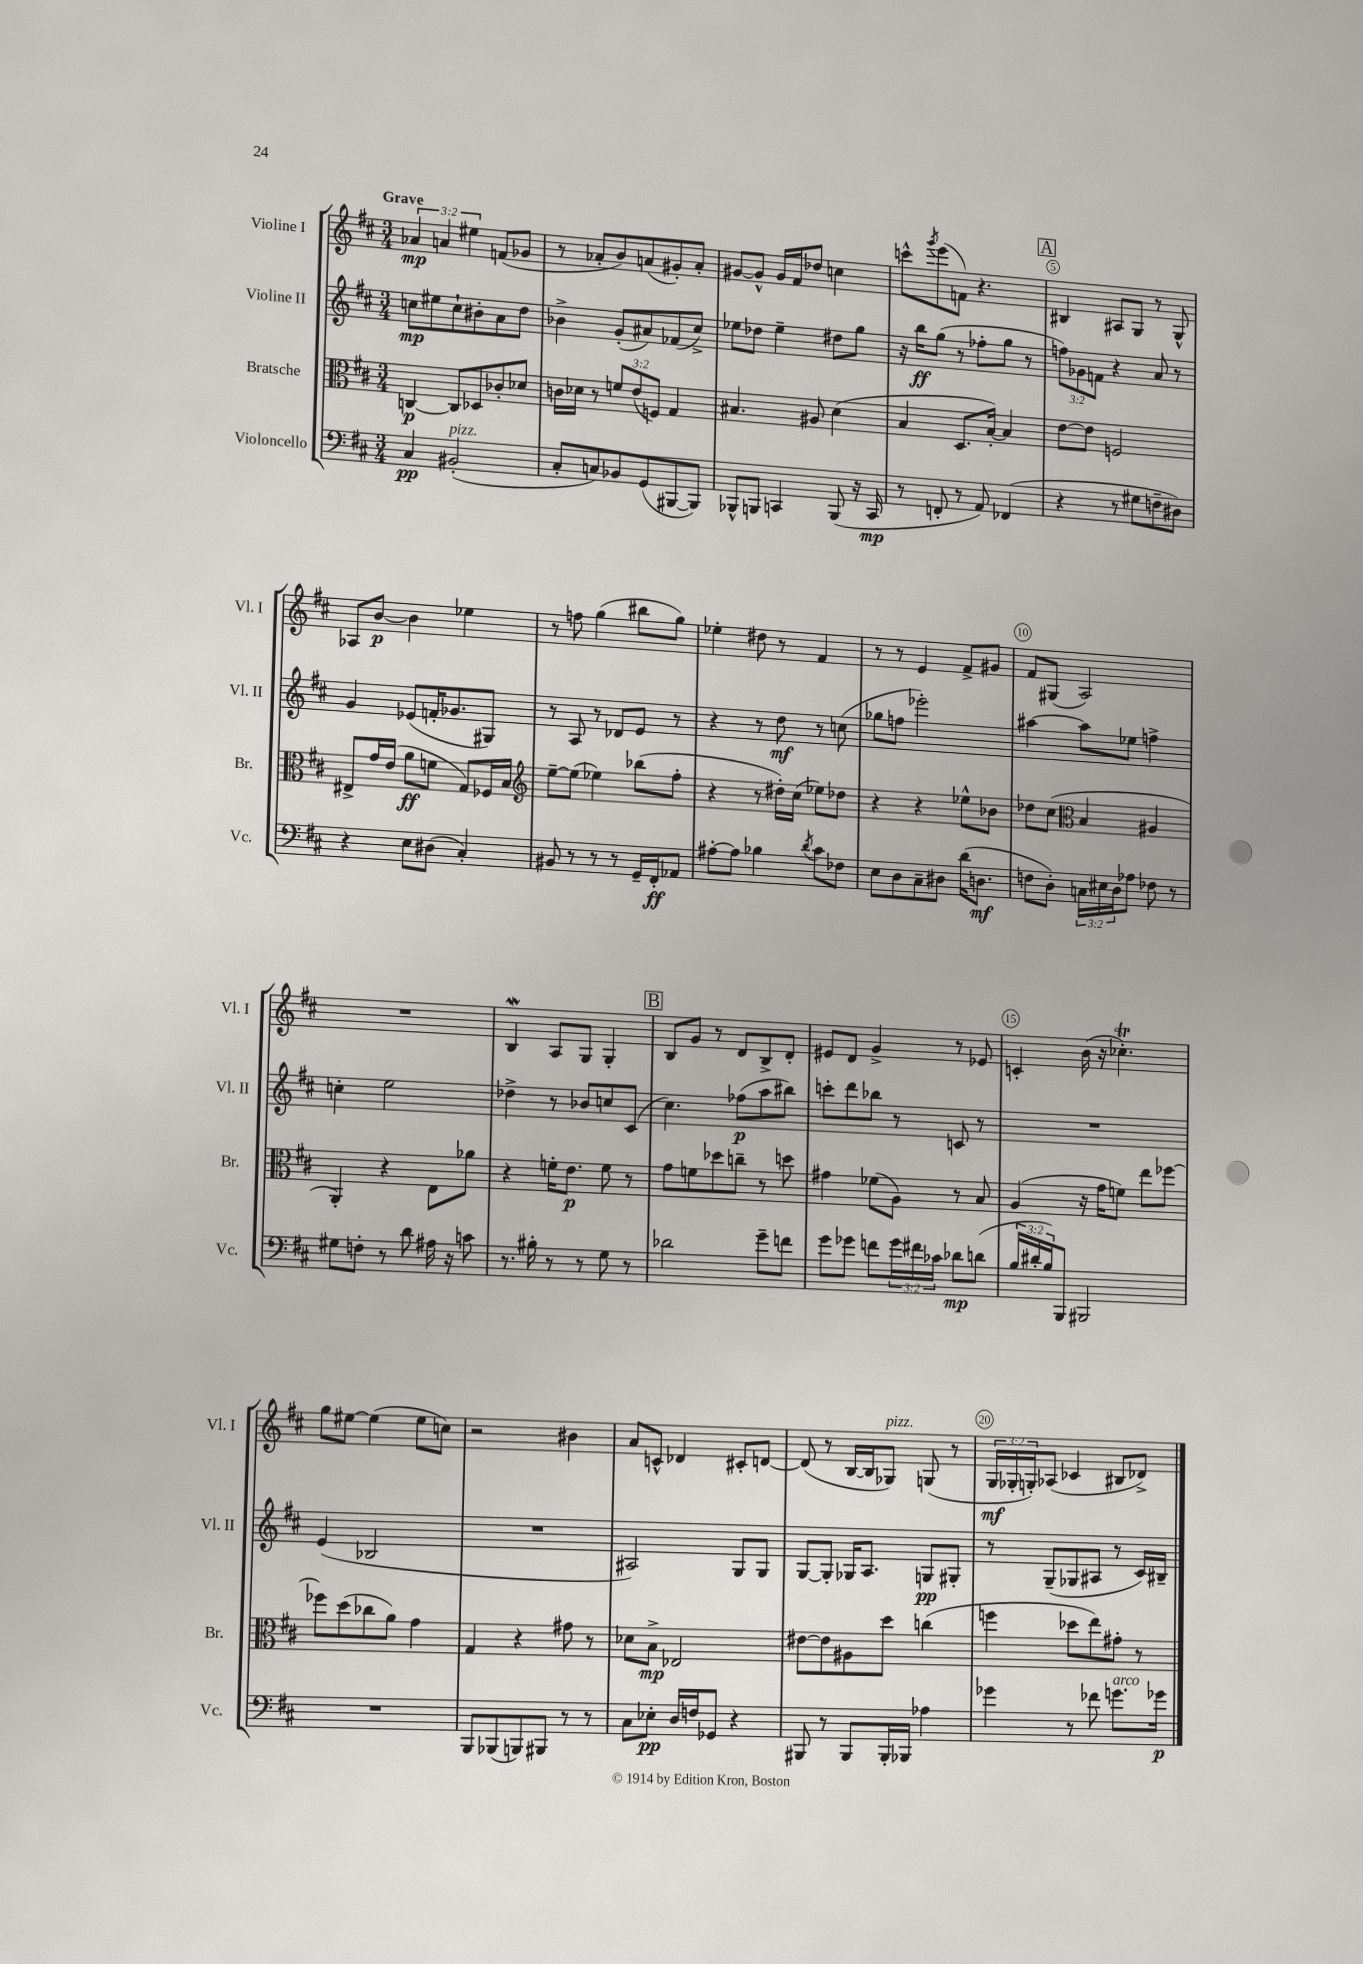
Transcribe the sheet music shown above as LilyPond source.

<<
\new StaffGroup <<
\new Staff = "s0" \with { instrumentName = "Violine I" shortInstrumentName = "Vl. I" } {
    \clef treble \key d \major \numericTimeSignature \time 3/4 \override Staff.TupletNumber.text = #tuplet-number::calc-fraction-text \tempo "Grave"
    \tuplet 3/2 { aes'4\mp a'4 eis''4 } f'8( ges'8 |
    r8 aes'8-. b'8) a'8( gis'8-.) a'8-. |
    gis'8~ gis'8-^ gis'16 fis'16 des''8 c''4 |
    c'''8-^ \acciaccatura { g'''8 } e'''8( f'8) r4. |
    \mark \markup { \box "A" } bis4 ais8 g8 r8 g8-^ |
    aes8 b'8~\p b'4 ees''4 |
    r8 f''8 g''4( bis''8 g''8) |
    ees''4-. dis''8 r8 fis'4 |
    r8 r8 e'4 fis'8-> gis'8 |
    fis'8 gis8( a2) |
    R2. |
    b4\mordent a8 g8 g4-. |
    \mark \markup { \box "B" } b8 g'8 r8 d'8 b8-> d'8-. |
    eis'8 d'8 g'4-> r8 ees'8 |
    c'4-. b'16( r16 ces''4.-.\trill) |
    g''8 eis''8~ eis''4( eis''8 c''8) |
    r2 bis'4 |
    a'8 c'8-^ des'4 cis'8-. d'8~ |
    d'8( r8 b16~ b16 ges8^\markup { \italic "pizz." }) g8( r8 |
    \tuplet 3/2 { g16\mf ges16-. g16-.) } aes8( ces'4 bis8 des'8->) \bar "|." |
}
\new Staff = "s1" \with { instrumentName = "Violine II" shortInstrumentName = "Vl. II" } {
    \clef treble \key d \major \numericTimeSignature \time 3/4 \override Staff.TupletNumber.text = #tuplet-number::calc-fraction-text
    c''8\mp eis''8 c''8-! bis'8-. a'8 d''8 |
    bes'4-> g'8-.( ais'8) fes'8( cis''8->) |
    ees''8 des''8 ees''4-- dis''8 g''8 |
    r16 b''16\ff g''8( r8 fes''8-. g''8 r8 |
    \mark \markup { \box "A" } \tuplet 3/2 { f''8) ges'8 f'8 } r4 a'8 r8 |
    g'4 ees'8( f'16-. ges'8. gis8) |
    r8 a8 r8 des'8 e'8 r8 |
    r4 r8 d''8\mf r8 c''8( |
    ges''8 f''8 ees'''2-.) |
    ais''4~ ais''8 ees''8 f''4-> |
    c''4-. e''2 |
    des''4-> r8 bes'8 c''8 cis'8( |
    \mark \markup { \box "B" } cis''4.) fes''8\p( a''8 bis''8) |
    c'''8-. d'''8 bes''8 r8 c'8 r8 |
    R2. |
    e'4( bes2 |
    R2. |
    ais2) g8 g8 |
    g8~ g8-. ges16 a8. g8\pp gis8-. |
    r8 g8--( ges8 ais8 r8 cis'16) bis16-- \bar "|." |
}
\new Staff = "s2" \with { instrumentName = "Bratsche" shortInstrumentName = "Br." } {
    \clef alto \key d \major \numericTimeSignature \time 3/4 \override Staff.TupletNumber.text = #tuplet-number::calc-fraction-text
    c4~\p c8 des8 ces'8-. des'8 |
    c'16 des'16 r8 \tuplet 3/2 { f'8 e'8( f8) } g4 |
    bis4. ais8 d'4( |
    b4 d8. b16~-.) b4 |
    \mark \markup { \box "A" } e'8~ e'8 f2 |
    eis8-> g'16 e'16( a'8\ff f'8 g8) fes16 b16 |
    \clef treble e''8~-- e''8( ees''4) bes''8( fis''8-. |
    r4 r8 dis''16-.) cis''16( ees''8) des''8 |
    r4 r4 ees''8-^ bes'8 |
    des''8 cis''8( \clef alto b4 ais4 |
    a,4-.) r4 e8 aes'8 |
    r4 f'16-. e'8.\p f'8 r8 |
    \mark \markup { \box "B" } g'8 f'8 des''8 c''8-- r8 d''8 |
    gis'4 fes'8( a8) r8 b8 |
    a4( r16 g'16 f'8) e''8 fes''8~ |
    fes''8 d''8( ces''8 a'8) g'4 |
    g4 r4 gis'8 r8 |
    des'8 b8->\mp ees2 |
    eis'8~ eis'8 ais8 d''8 c''4( |
    f''4 des''8 e''8) gis'8-. r8 \bar "|." |
}
\new Staff = "s3" \with { instrumentName = "Violoncello" shortInstrumentName = "Vc." } {
    \clef bass \key d \major \numericTimeSignature \time 3/4 \override Staff.TupletNumber.text = #tuplet-number::calc-fraction-text
    cis4\pp bis,2-.^\markup { \italic "pizz." }( |
    cis8-. c8) bes,8 g,8( bis,,8~ bis,,8) |
    bes,,8-^ b,,8 c,4 b,,8( r16 c,16\mp |
    r8 f,8-. r8 a,8) fes,4( |
    \mark \markup { \box "A" } r4 r8 gis8 f8-- dis8) |
    r4 e8 dis8( cis4-.) |
    bis,8 r8 r8 r8 g,16-- fis,16-.\ff aes,8 |
    ais8~-. ais8 bes4 \acciaccatura { d'8 } cis'8 fes8 |
    e8 d8 cis8-- dis8 d'16( d8.\mf |
    f8 d8-.) \tuplet 3/2 { c16 eis16 d16 } aes8 fes8 r8 |
    gis8 f8-. r8 d'8 ais16 r16 c'8 |
    r8. bis16-. r8 r8 g8 r8 |
    \mark \markup { \box "B" } des'2 g'8-- f'8 |
    g'8 ges'8 f'8 \tuplet 3/2 { ges'16 fis'16 ces'16 } des'8\mp d'8( |
    \tuplet 3/2 { b16 dis'16-. b16) } b,,8 bis,,2 |
    R2. |
    b,,8 bes,,8( b,,8) bis,,8 r8 r8 |
    cis8 ees8-.\pp d16 f16 ges,8 r4 |
    bis,,8 r8 bis,,8 bis,,16-. bes,,16 aes4 |
    ges'4 r8 fes'8 g'8.^\markup { \italic "arco" } ges'16\p \bar "|." |
}
>>
>>
\layout { \context { \Score \override BarNumber.break-visibility = ##(#f #t #t) barNumberVisibility = #(every-nth-bar-number-visible 5) \override BarNumber.stencil = #(make-stencil-circler 0.1 0.3 ly:text-interface::print) } }
